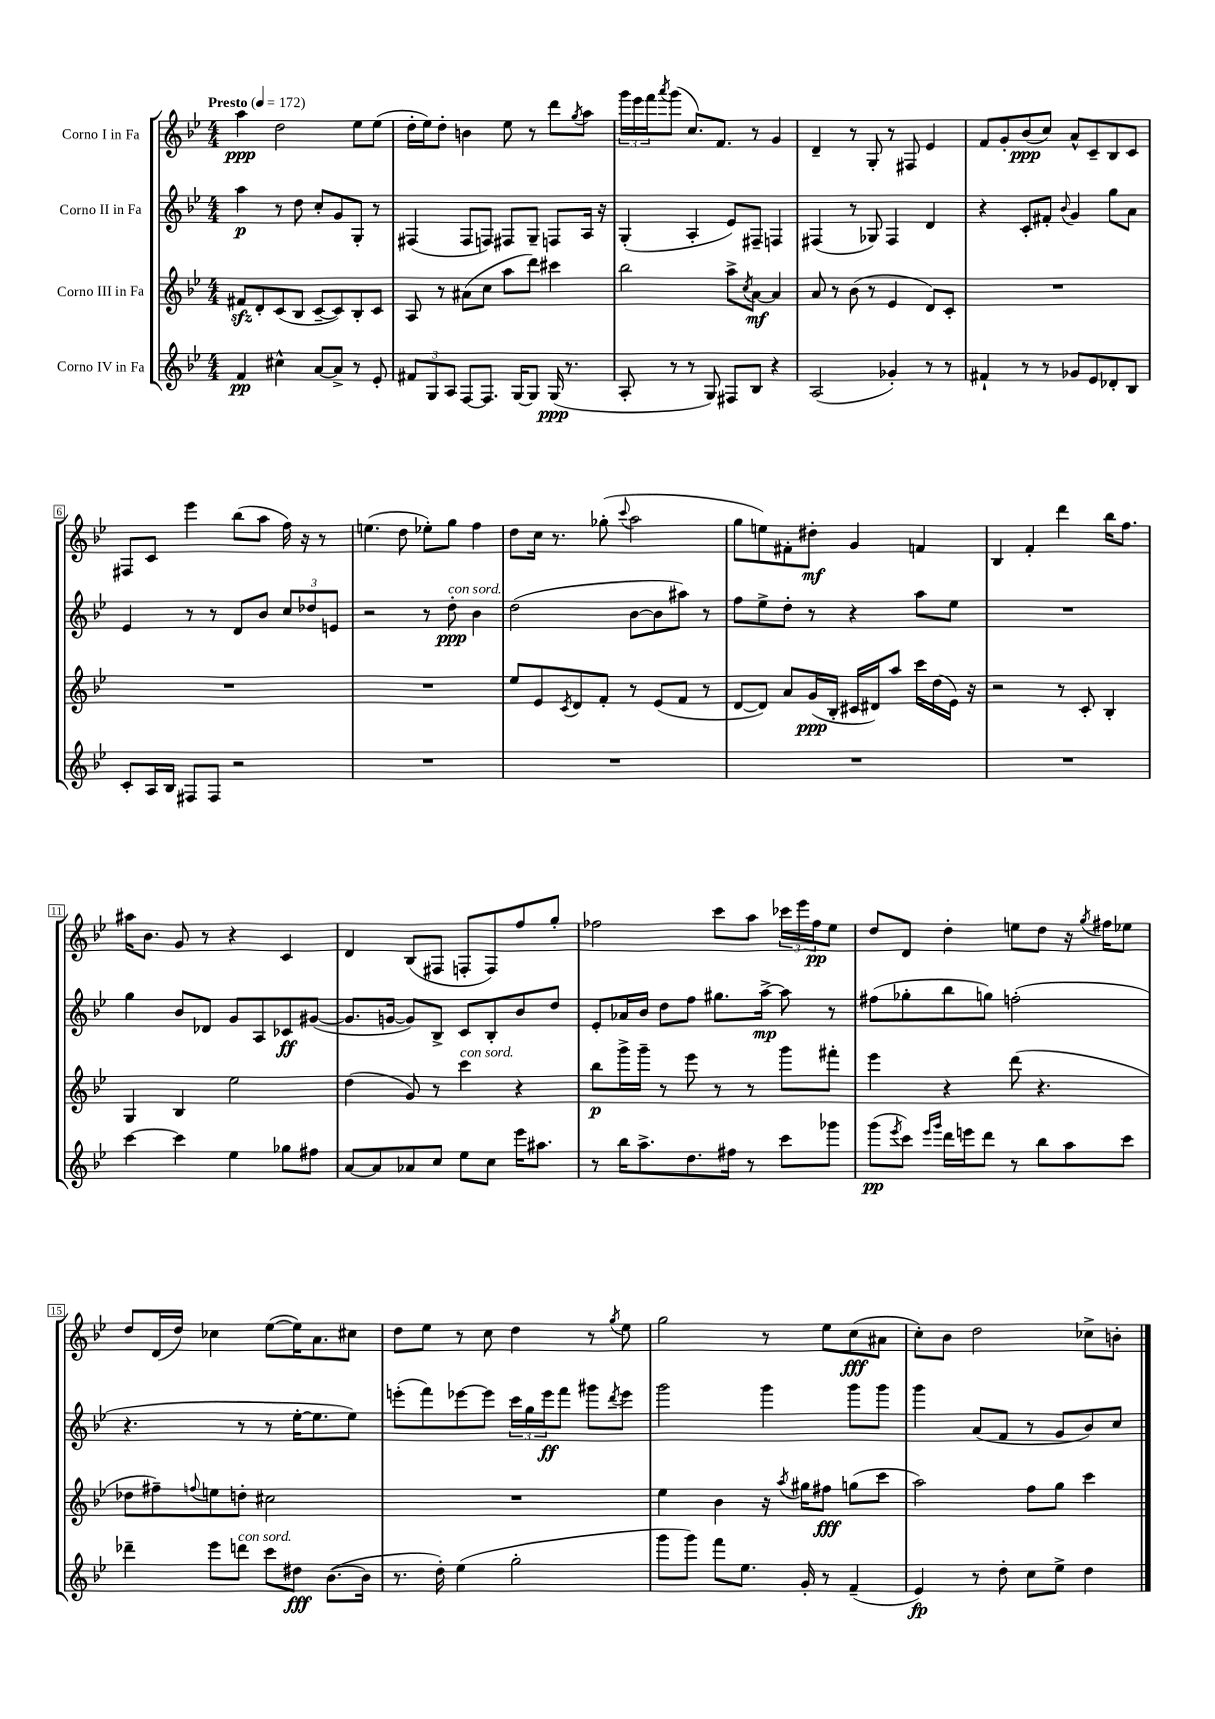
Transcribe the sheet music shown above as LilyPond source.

<<
\new StaffGroup <<
\new Staff = "s0" \with { instrumentName = "Corno I in Fa" } {
    \clef treble \key bes \major \numericTimeSignature \time 4/4 \tempo "Presto" 4 = 172
    a''4\ppp d''2 ees''8 ees''8( |
    d''16-. ees''16) d''8-. b'4 ees''8 r8 d'''8 \acciaccatura { g''8 } a''8 |
    \tuplet 3/2 { g'''16 ees'''16 f'''16 } \acciaccatura { a'''8 } g'''8( c''8.) f'8. r8 g'4 |
    d'4-- r8 g8-. r8 fis8 ees'4 |
    f'8 g'8-. bes'8\ppp( c''8) a'8-^ c'8-- bes8 c'8 |
    fis8 c'8 ees'''4 bes''8( a''8 f''16) r16 r8 |
    e''4.( d''8 ees''8-.) g''8 f''4 |
    d''8 c''16 r8. ges''8-.( \appoggiatura { c'''8 } a''2 |
    g''8 e''8) fis'8-. dis''8-.\mf g'4 f'4 |
    bes4 f'4-. d'''4 bes''16 f''8. |
    ais''16 bes'8. g'8 r8 r4 c'4 |
    d'4 bes8( fis8 f8-. f8) f''8 g''8-. |
    fes''2 c'''8 a''8 \tuplet 3/2 { ces'''16 ees'''16 fes''16\pp } ees''8 |
    d''8 d'8 d''4-. e''8 d''8 r16 \acciaccatura { g''8 } fis''16 ees''8 |
    d''8 d'16( d''16) ces''4 ees''8~( ees''16) a'8. cis''8 |
    d''8 ees''8 r8 c''8 d''4 r8 \acciaccatura { g''8 } ees''8 |
    g''2 r8 ees''8 c''8\fff( ais'8 |
    c''8-.) bes'8 d''2 ces''8-> b'8-. \bar "|." |
}
\new Staff = "s1" \with { instrumentName = "Corno II in Fa" } {
    \clef treble \key bes \major \numericTimeSignature \time 4/4
    a''4\p r8 d''8 c''8-. g'8 g8-. r8 |
    fis4( fis8 f8) fis8 g8-- f8 a16 r16 |
    g4-.( a4-. ees'8) fis8-- f4 |
    fis4( r8 ges8) fis4 d'4 |
    r4 c'8-. fis'8-. \appoggiatura { bes'8 } g'4 g''8 a'8 |
    ees'4 r8 r8 d'8 bes'8 \tuplet 3/2 { c''8 des''8 e'8 } |
    r2 r8 d''8-.\ppp^\markup { \italic "con sord." } bes'4 |
    d''2( bes'8~ bes'8 ais''8) r8 |
    f''8 ees''8-> d''8-. r8 r4 a''8 ees''8 |
    R1 |
    g''4 bes'8 des'8 g'8 a8 ces'8\ff gis'8~( |
    gis'8. g'16~ g'8) bes8-> c'8 bes8-. bes'8 d''8 |
    ees'8-. aes'16 bes'16 d''8 f''8 gis''8. a''16~->\mp a''8 r8 |
    fis''8( ges''8-. bes''8 g''8) f''2-.( |
    r4. r8 r8 ees''16~-. ees''8. ees''8) |
    e'''8-.( f'''8) ees'''8~ ees'''8 \tuplet 3/2 { c'''16 g''16 ees'''16\ff } f'''8 gis'''8 \acciaccatura { d'''8 } ees'''8 |
    g'''2 g'''4 g'''8 g'''8 |
    g'''4 a'8( f'8 r8 g'8 bes'8) c''8 \bar "|." |
}
\new Staff = "s2" \with { instrumentName = "Corno III in Fa" } {
    \clef treble \key bes \major \numericTimeSignature \time 4/4
    fis'8\sfz d'8-. c'8( bes8 c'8~-- c'8) bes8-. c'8 |
    a8 r8 ais'8( c''8 a''8 d'''8) cis'''4 |
    bes''2 a''8-> \acciaccatura { c''8 } a'8~\mf a'4 |
    a'8 r8 bes'8( r8 ees'4 d'8) c'8-. |
    R1 |
    R1 |
    R1 |
    ees''8 ees'8 \acciaccatura { c'8 } d'8 f'8-. r8 ees'8( f'8 r8 |
    d'8~ d'8) a'8 g'16\ppp( bes16-. cis'16 dis'16) a''8 c'''16 d''16( ees'16) r16 |
    r2 r8 c'8-. bes4-. |
    g4 bes4 ees''2 |
    d''4( g'8) r8 c'''4^\markup { \italic "con sord." } r4 |
    bes''8\p g'''16-> g'''16-- r8 ees'''8 r8 r8 g'''8 fis'''8-. |
    ees'''4 r4 d'''8( r4. |
    des''8 fis''8--) \appoggiatura { f''8 } e''8 d''8-. cis''2 |
    R1 |
    ees''4 bes'4 r16 \acciaccatura { a''8 } gis''16 fis''8\fff g''8( c'''8 |
    a''2) f''8 g''8 c'''4 \bar "|." |
}
\new Staff = "s3" \with { instrumentName = "Corno IV in Fa" } {
    \clef treble \key bes \major \numericTimeSignature \time 4/4
    f'4\pp cis''4-^ a'8~ a'8-> r8 ees'8-. |
    \tuplet 3/2 { fis'8 g8 a8 } f8~ f8. g16~ g8 g16\ppp( r8. |
    a8-. r8 r8 g8) fis8 bes8 r4 |
    a2( ges'4-.) r8 r8 |
    fis'4-! r8 r8 ges'8 ees'8 des'8-. bes8 |
    c'8-. a16 bes16 fis8 fis8 r2 |
    R1 |
    R1 |
    R1 |
    R1 |
    c'''4~ c'''4 ees''4 ges''8 fis''8 |
    a'8~ a'8 aes'8 c''8 ees''8 c''8 ees'''16 ais''8. |
    r8 bes''16 a''8.-> d''8. fis''16 r8 c'''8 ges'''8 |
    g'''8\pp( \acciaccatura { ees'''8 } c'''8) \grace { ees'''16 g'''16 } d'''16 e'''16 d'''8 r8 bes''8 a''8 c'''8 |
    des'''4-- ees'''8 d'''8^\markup { \italic "con sord." } c'''8 dis''8\fff bes'8.~( bes'16 |
    r8. d''16-.) ees''4( g''2-. |
    g'''8 g'''8) f'''8 ees''8. g'16-. r8 f'4--( |
    ees'4\fp) r8 d''8-. c''8 ees''8-> d''4 \bar "|." |
}
>>
>>
\layout { \context { \Score \override BarNumber.stencil = #(make-stencil-boxer 0.1 0.3 ly:text-interface::print) } }
